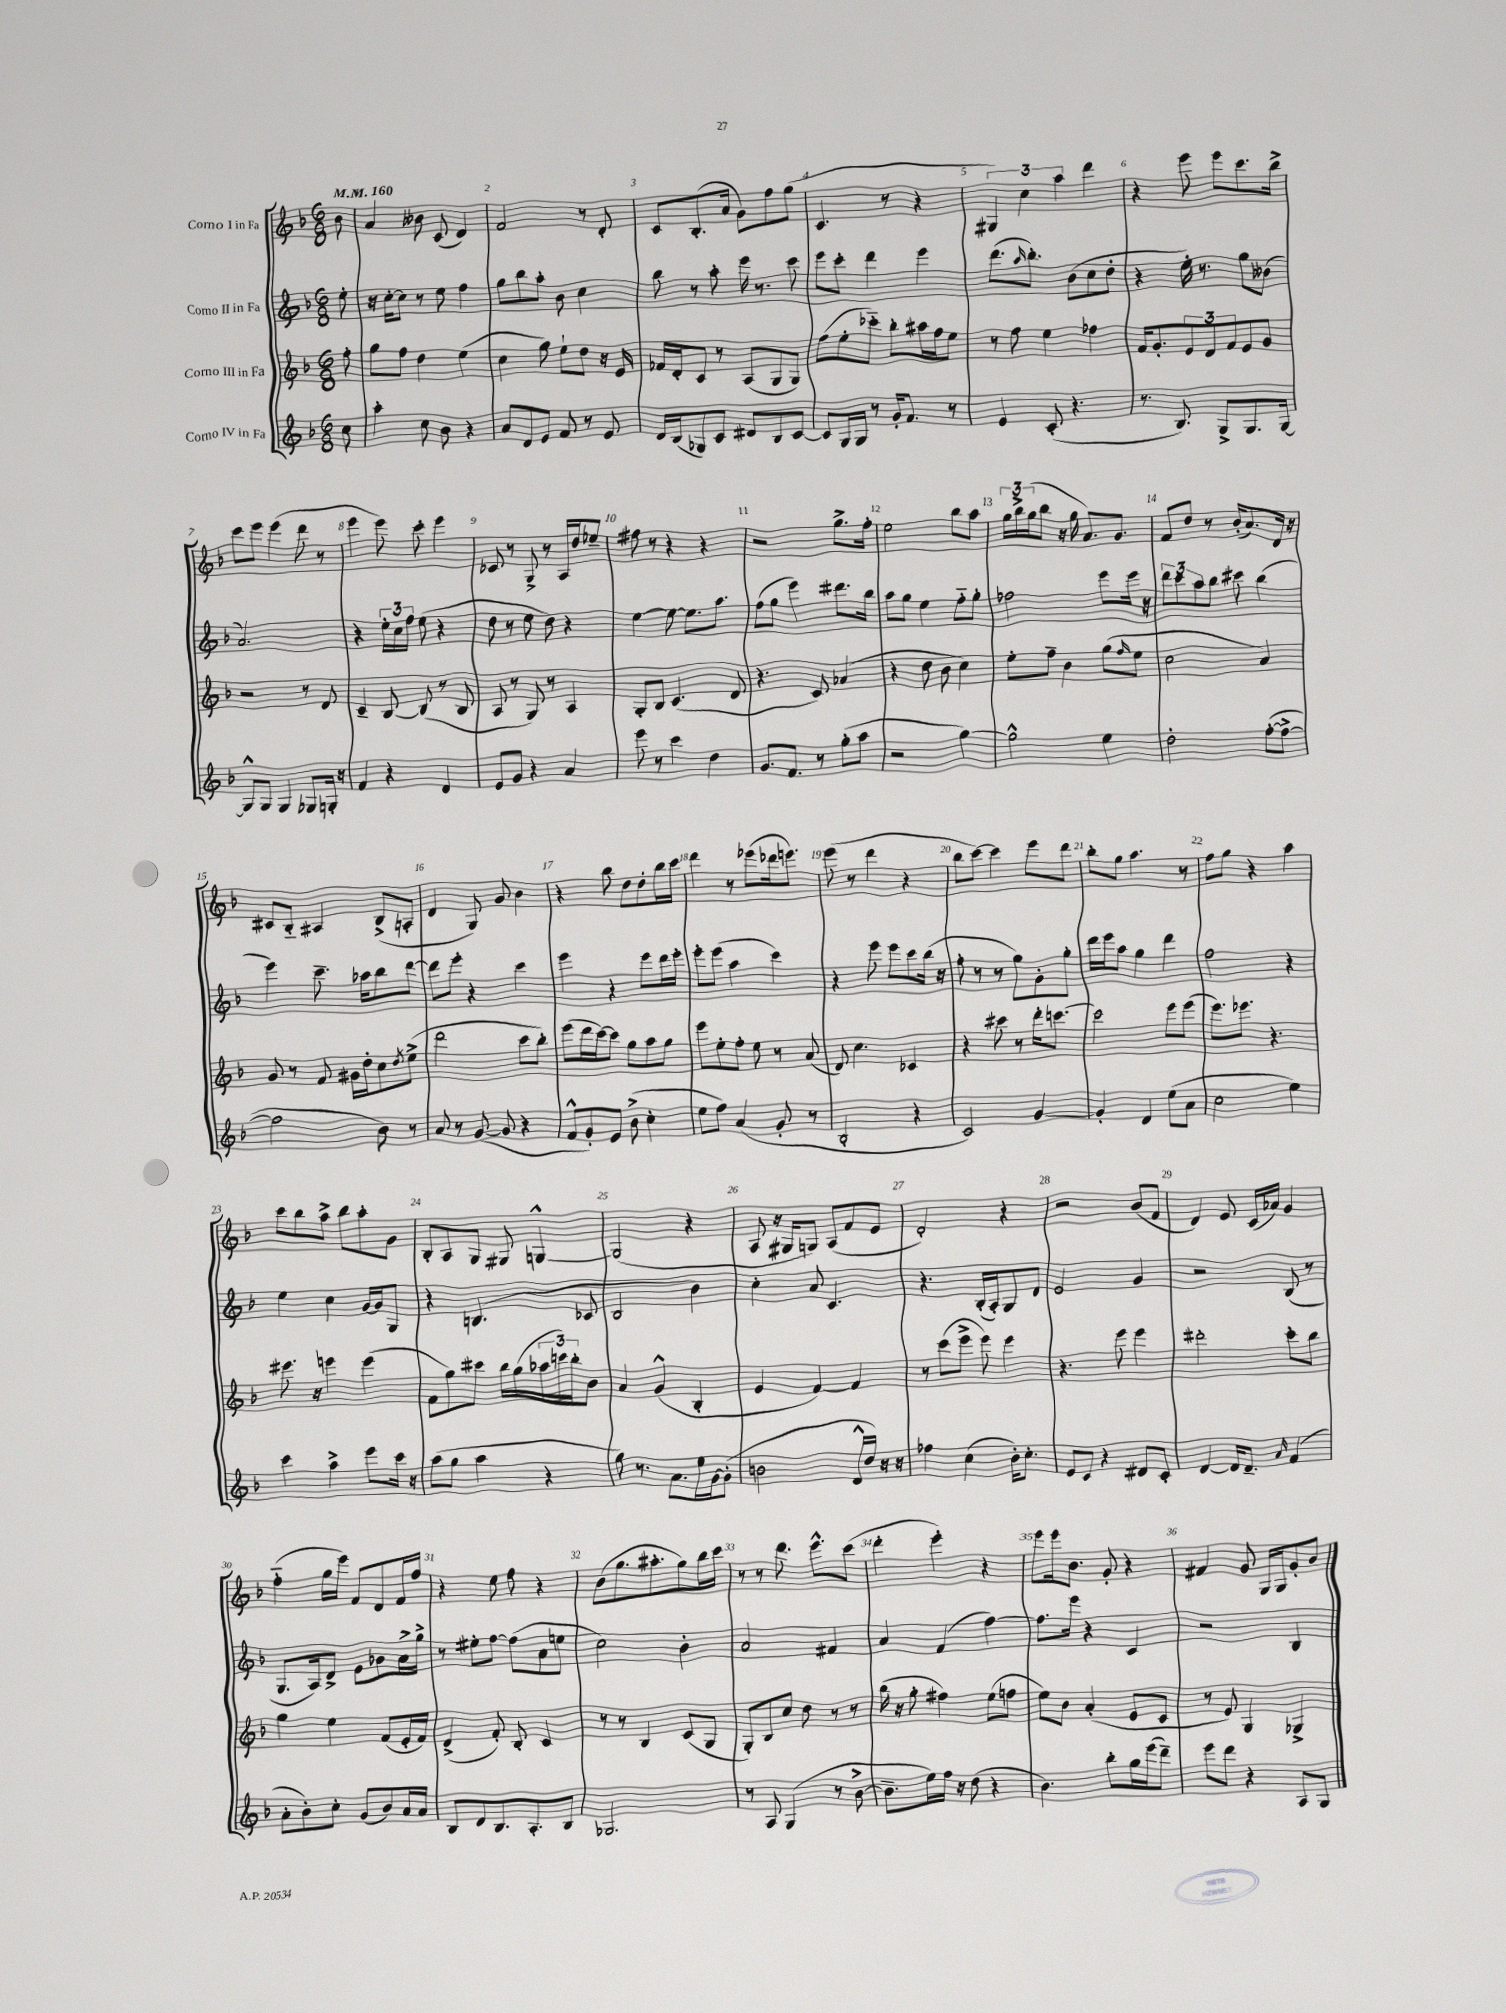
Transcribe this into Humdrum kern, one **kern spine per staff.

**kern	**kern	**kern	**kern
*part4	*part3	*part2	*part1
*staff4	*staff3	*staff2	*staff1
*I"Corno IV in Fa	*I"Corno III in Fa	*I"Corno II in Fa	*I"Corno I in Fa
*clefG2	*clefG2	*clefG2	*clefG2
*k[b-]	*k[b-]	*k[b-]	*k[b-]
*M6/8	*M6/8	*M6/8	*M6/8
*MM160	*MM160	*MM160	*MM160
=	=	=	=
8cc\	8ff'\	8ee'\	8b-\
=1	=1	=1	=1
4aa'\	8gg\L	16r	4a/
.	.	[16cc'\KL	.
.	8ff\J	8cc\J]	.
8cc\	4dd\	8r	8b--X\
8b-\	.	8ee\	(8c/
4r	(4ee\	4ff\	4d/)
=2	=2	=2	=2
8a/L	4cc\	8gg\L	2f/
8d/	.	8bb-\	.
8e/J	8gg\)	8aa'\J	.
8f/	8ee`\L	8b-\	.
8r	8dd\J	4cc\	8r
8e/	16r	.	8d'/
.	16e/	.	.
=3	=3	=3	=3
16d/LL	16f-X/LL	8bb-\	8c/L
(16B-/J	16d'/J	.	.
8G-X/)	8c/J	8r	(8.B-'/
8c/J	8r	8aa'\	.
.	.	.	16a/Jk
8d#X/L	(8A/L	16eee\	8g\L)
.	.	8.r	.
8B-/	8G/	.	8ff\
[8c/J	8G/J)	8ccc\	(8gg\J
=4	=4	=4	=4
8c/L]	(8ff\L	8eee\L	4.c/
16G/L	8ee'\	8ccc'\J	.
16G/JJ	.	.	.
8r	8ccc-X\J)	4ddd\	.
16g'/KL	8bb-'\L	.	8r
8.f/J	.	.	.
.	16aa#X\L	4eee\	4r
.	16ff\J	.	.
8r	8ee\J	.	.
=5	=5	=5	=5
4e/	8r	(8.ddd\L	6G#X/)
.	8ff\	.	.
.	.	.	6cc\
.	.	16qqaa/	.
.	.	8.bb-'\J)	.
(8c'/	4ee\	.	.
.	.	.	6aa\
4.r	.	(8b-\L	.
.	4ff-X\	8cc\	4ddd\
.	.	8dd'\J	.
=6	=6	=6	=6
8.r	16f/KL	4r	4r
.	8.g'/	.	.
8.B-/)	.	.	.
.	12e/	16ee'\)	8eee\
.	.	8.r	.
.	12d/	.	.
8G^/L	.	.	8eee\L
.	12f/	.	.
8.G/	8e/	8gg\L	8.ccc\
.	8g/J	(8b--X\J	.
[16G/Jk	.	.	16bb-^\Jk
!!LO:LB:g=z
=7	=7	=7	=7
8G^^/L]	2r	2.a/)	8ccc\L
8G/J	.	.	8eee\J
4G/	.	.	(4eee\
8G-X/L	8r	.	8ddd\
16Gn'/Jk	8d/	.	8r
16r	.	.	.
=8	=8	=8	=8
4f/	4c~/	4r	4eee\
4r	[8B-/	24ee'\LL	8eee\)
.	.	24cc\	.
.	.	24ff\JJ	.
.	(8B-/]	(8ee\	8ccc'\
4d/	8r	4r	4eee\
.	8B-/	.	.
=9	=9	=9	=9
8e/L	8A/	8dd\	8c-X/
8g/J	8r	8r	8r
4r	8G/)	8ee\	8G^/
.	8r	8dd\)	8r
4a/	4A/	4r	16A/LL
.	.	.	16dd/J
.	.	.	8ee-X~/J
=10	=10	=10	=10
8eee\	8G'/L	[4ee\	8ff#X\
8r	8B-/J	.	8r
4ccc\	(4.c/	8ee\_	4r
.	.	8.ee\L]	.
4dd\	.	.	4r
.	.	8.aa\J	.
.	8d/	.	.
=11	=11	=11	=11
8.g/L	4.r	(8ff\L	2r
.	.	8gg\J	.
8.f/J	.	.	.
.	.	4eee\)	.
8r	8c/)	.	.
(8gg'\L	(4a-X/	8.ddd#X\L	8.gg^\L
8aa\J	.	.	.
.	.	16bb-\Jk	16ff'\Jk
=12	=12	=12	=12
2r	4r	8aa\L	2ee\
.	.	8gg\J	.
.	8dd\	4ee\	.
.	8b-\	.	.
[4gg\)	4cc\)	8ff\L	8bb-\L
.	.	8gg'\J	8aa\J
=13	=13	=13	=13
2gg^^\]	8ee'\L	2ff-X\	24gg\LL
.	.	.	24bb-^\
.	.	.	(24gg\J
.	8ff~\J	.	8bb-\J
.	4b-\	.	16r
.	.	.	16gg\
.	.	.	8.a/L)
4ee\	(8gg\L	8eee\L	.
.	.	.	8.g/J
.	16qqff/	.	.
.	8ee\J	16eee\Jk	.
.	.	16r	.
=14	=14	=14	=14
2dd'\	2cc\	12ddd\L	8f/L
.	.	12ccc\	.
.	.	.	8dd/J
.	.	12aa\	.
.	.	8bb-\J	8r
.	.	8ccc#X\	(16b-'/KL
.	.	.	8.a/)
([8ff'\L	4a/)	(4bb-\	.
8ff^\J_	.	.	16d/Jk
.	.	.	16r
!!LO:LB:g=z
=15	=15	=15	=15
2ff\]	8g/	4eee\)	8c#X/L
.	8r	.	8B-/J
.	8f/	8.ccc~\	4A#X/
.	16g#X\LL	.	.
.	16dd'\J	16aa-X\KL	.
8b-\)	8cc\	8bb-\	(8B-^/L
.	8qdd/	.	.
8r	(8ee^\J	[8ddd\J	8An'/J
=16	=16	=16	=16
8a/	2ddd\	8ddd\L]	4d/
8r	.	8eee'\J	.
([8g/	.	4r	8G/)
8g/]	.	.	8g/
4r	8ccc\L	4ccc\	4b-\
.	8bb-'\J)	.	.
=17	=17	=17	=17
8f^^/L	(8eee\L	4eee\	4r
8g'/)	16ddd\L	.	.
.	[16ccc\J)	.	.
8e/J	8ccc\J]	4r	8bb-\
(8b-^\	8gg\L	.	8dd\L
4cc'\	8aa\	8eee\L	8dd'\
.	8gg\J	16ddd\L	16bb-\L
.	.	16eee'\JJ	16ccc\JJ
=18	=18	=18	=18
8ee\L	8eee\L	8eee'\L	4ddd\
8ff\J)	8ee'\	(8eee\J	.
(4a/	8ff'\J	4aa\	8r
.	8ee\	.	(8eee-X\L
8g'/	8r	4ccc\)	16ddd-X\k
.	.	.	8.eeen\J)
8r	(8a/	.	.
=19	=19	=19	=19
2B-'/	8d/)	4r	(8eee\
.	4.cc\	.	8r
.	.	8eee\	4ddd\
.	.	8eee\L	.
4r	4c-X/	8ccc\	4r
.	.	(16bb-\Jk	.
.	.	16r	.
=20	=20	=20	=20
2c/)	4r	8ff'\	8bb-\L
.	.	8r	[8ccc\J)
.	8ccc#X\	8r	4ccc\]
.	8r	8gg\L)	.
[4g/	16ddd'\KL	8g'\	8eee\L
.	[8.cccn\J	.	.
.	.	8gg'\J	8ddd\J
=21	=21	=21	=21
4g'/]	2ccc\]	16ddd\LL	8bb-'\L
.	.	16eee\J	.
.	.	8aa\J	8gg\J
4d/	.	4gg\	4.aa\
(8ee\L	8eee\L	4ddd\	.
8a\J	(8eee\J	.	8r
=22	=22	=22	=22
2cc\	8.eee\L)	2ff\	8ff\L
.	.	.	8gg\J
.	8.eee-X\J	.	.
.	.	.	4r
.	4.r	.	.
4ee\)	.	4r	4aa\
!!LO:LB:g=z
=23	=23	=23	=23
4ccc\	8.eee#X\	4ee\	8ccc\L
.	.	.	8bb-\
.	16r	.	.
4aa^\	4eeen\	4cc\	8aa^\J
.	.	.	8bb-\L
8eee\L	(4eee\	[16g/LL	8aa'\
.	.	16g/J]	.
16ccc\Jk	.	8G/J	8g\J
16r	.	.	.
=24	=24	=24	=24
(8aa\L	8f\L	4r	8B-'/L
8gg\J	8gg\)	.	8A/
4aa\	8ccc#X\J	(4.Bn/	8G/J
.	16bb-\LL	.	8G#X/
.	(16gg\	.	.
4r	24aa-X\	.	[4Gn^^/
.	24cccn\)	.	.
.	24bb-'\J	.	.
.	8b-\J	8c-X/	.
=25	=25	=25	=25
8gg\)	4a/	2B-/	(2G/]
8.r	.	.	.
.	(4g^^/	.	.
8.a\L	.	.	.
16ee\L	4B-'/	4b-\)	4r
[16g\J	.	.	.
(8g'\J]	.	.	.
=26	=26	=26	=26
2bn\	4e/	4cc'\	8A/
.	.	.	16r
.	.	.	16G#X/KL
.	[4f/)	8a/	8Gn/J)
.	.	4.c/	(8A/L
16d^^/LL	4f/]	.	8f/
16dd/JJ)	.	.	.
16r	.	.	8e/J
16r	.	.	.
=27	=27	=27	=27
4ff-X\	8r	4.r	2d'/)
.	(8ccc\L	.	.
(4cc\	8eee^\J	.	.
.	8eee\)	(16B-'/LL	.
.	.	16A'/J)	.
16b-'\KL)	4eee\	8G/	4r
8.cc'\J	.	.	.
.	.	8d/J	.
=28	=28	=28	=28
8e/L	4.r	2e/	2r
8c/J	.	.	.
4r	.	.	.
.	8eee\	.	.
8d#X/L	4eee\	4g/	(8b-/L
8c'/J	.	.	8f/J
=29	=29	=29	=29
[4d/	2ddd#X'\	2r	4d/)
16d/KL]	.	.	8e/
8.d~/J	.	.	.
.	.	.	(16c/LL
.	.	.	16a-X/JJ)
16qqa/	.	.	.
(4f/	8ccc'\L	(8B-/	4g/
.	8bb-\J	8r	.
!!LO:LB:g=z
=30	=30	=30	=30
8a'\L	4gg\	8.G/L	(4ff\
8b-'\)	.	.	.
.	.	16A/k)	.
8cc'\J	4ee\	8d^/J	16gg\LL
.	.	.	16eee\JJ)
(8g/L	.	8e\L	8f/L
8b-/)	(8f/L	8g-X\	8d/
16a/L	16e'/L	16a^\L	16f/L
16a/JJ	16f/JJ)	16gg^\JJ	16ff/JJ
=31	=31	=31	=31
8B-/L	(4d^/	8r	4r
8d/	.	8ee#X'\L	.
8.B-/	8f'/)	[8ff\J	8ee\
.	8B-'/	(8ff\L]	8ff\
8.A'/	.	.	.
.	4c/	8a\	4r
8B-/J	.	8een\J	.
=32	=32	=32	=32
2.G-X/	8r	2cc\)	(8b-\L
.	8r	.	8.gg\
.	4B-/	.	.
.	.	.	8.aa#X'\
.	(8c/L	4b-'\	8gg\)
.	8G/J	.	16bb-\L
.	.	.	16ccc\JJ
=33	=33	=33	=33
8r	8G'/L)	2a/	8r
8A/	8B-/	.	8r
(4G/	8cc/J	.	8.ddd\
.	8dd\	.	.
.	.	.	8.eee^^\L
8r	8r	4f#X/	.
[8b-^\	8r	.	(8ccc\J
=34	=34	=34	=34
8.b-~\L]	(16bb-\	4a/	4ddd'\
.	16r	.	.
.	8gg'\	.	.
16ee\L)	.	.	.
16ff\JJ	4ff#X\)	(4f/	4eee'\)
16r	.	.	.
(8dd\	.	.	.
4r	(8ee\L	[4ff\)	4r
.	8ffn\J	.	.
=35	=35	=35	=35
4.b-\)	8ee\L)	8.ff\L]	8eee\L
.	8b-\J	.	16eee\k
.	.	16eee\Jk	8.b-\J
.	(4a'/	4r	.
8bb-'\L	.	.	8g'/
16gg\L	8e/L	4c/	4r
(16eee\J	.	.	.
8ddd~\J)	8c/J	.	.
=36	=36	=36	=36
8eee\L	8r	2r	4f#X/
8ddd\J	8e/)	.	.
4r	4G/	.	8g/
.	.	.	16G/LL
.	.	.	16G/J
8A/L	4G-X^/	4B-/	8g'/
8G/J	.	.	8b-/J
==	==	==	==
*-	*-	*-	*-
